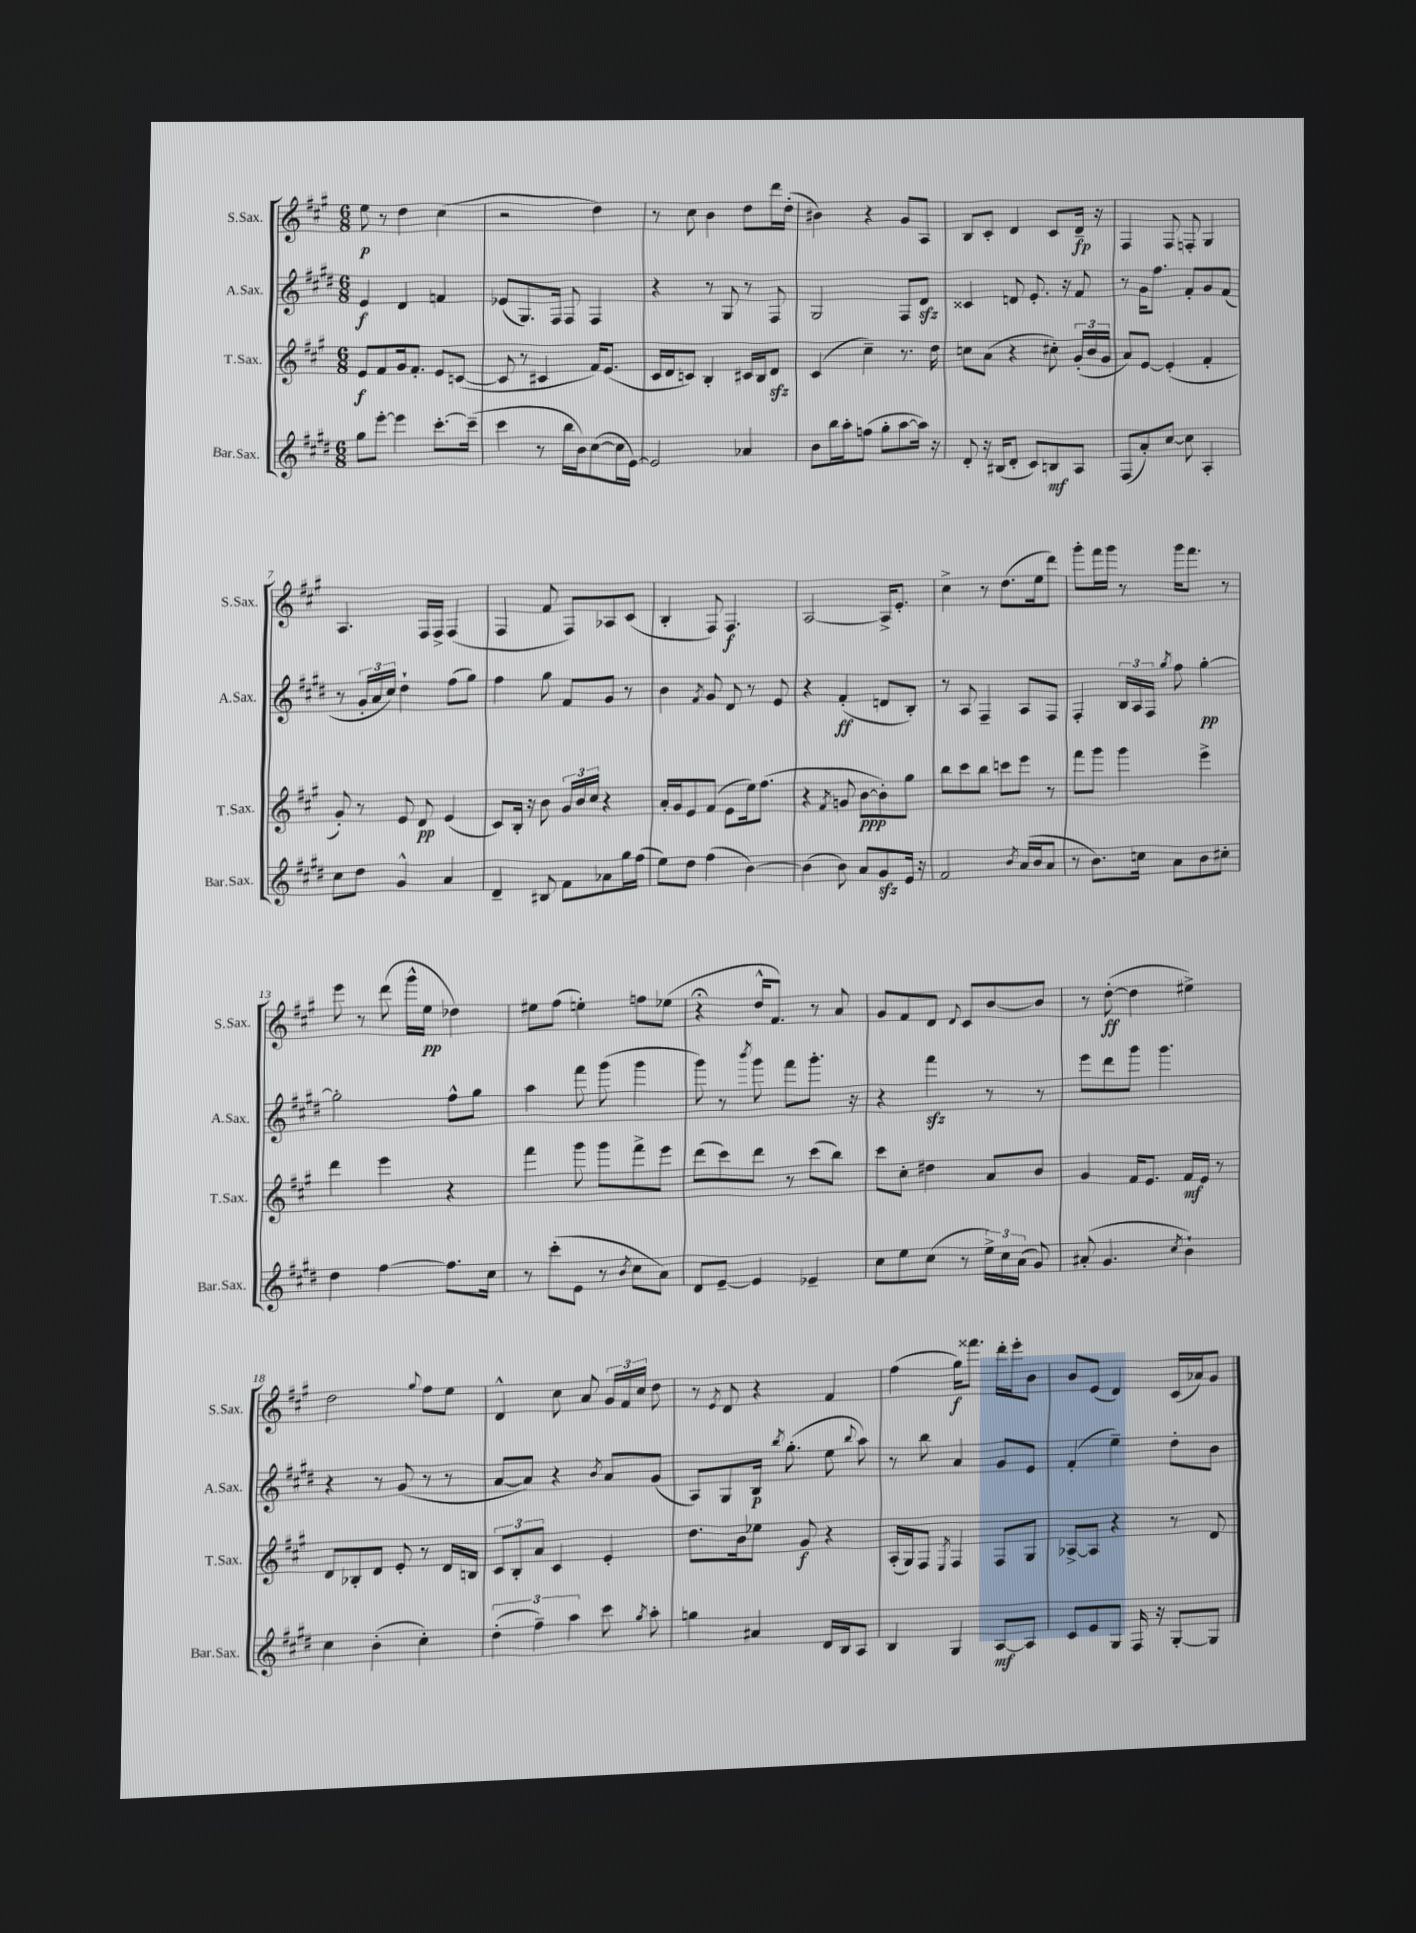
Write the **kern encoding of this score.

**kern	**dynam	**kern	**dynam	**kern	**dynam	**kern	**dynam
*part4	*part4	*part3	*part3	*part2	*part2	*part1	*part1
*staff4	*staff4	*staff3	*staff3	*staff2	*staff2	*staff1	*staff1
*I"Bar.Sax.	*	*I"T.Sax.	*	*I"A.Sax.	*	*I"S.Sax.	*
*I'Bar.Sax.	*	*I'T.Sax.	*	*I'A.Sax.	*	*I'S.Sax.	*
*clefG2	*	*clefG2	*	*clefG2	*	*clefG2	*
*k[f#c#g#d#]	*	*k[f#c#g#]	*	*k[f#c#g#d#]	*	*k[f#c#g#]	*
*M6/8	*	*M6/8	*	*M6/8	*	*M6/8	*
=1	=1	=1	=1	=1	=1	=1	=1
8gg#\L	.	8e/L	f	4e/	f	8ee\	p
[8eee'\J	.	8f#/	.	.	.	8r	.
4eee\]	.	16g#/k	.	4d#/	.	4dd\	.
.	.	8.f#'/J	.	.	.	.	.
[8.ccc#'\L	.	8e/L	.	4fn/	.	(4cc#\	.
.	.	([8cn/J	.	.	.	.	.
(16ccc#~\Jk]	.	.	.	.	.	.	.
=2	=2	=2	=2	=2	=2	=2	=2
4ccc#\	.	8c/]	.	(8e-X/L	.	2r	.
.	.	8r	.	8.G#/)	.	.	.
8r	.	4c#X/	.	.	.	.	.
.	.	.	.	16F#/Jk	.	.	.
16bb\LL	.	.	.	8F#/	.	.	.
16b\J)	.	.	.	.	.	.	.
([8cc#\	.	16f#/KL)	.	4F#/	.	4dd\)	.
.	.	(8.e/J	.	.	.	.	.
16cc#\L]	.	.	.	.	.	.	.
[16e\JJ)	.	.	.	.	.	.	.
=3	=3	=3	=3	=3	=3	=3	=3
2e/]	.	16c#/LL	.	4r	.	8r	.
.	.	16d/J	.	.	.	.	.
.	.	8cn/J)	.	.	.	8cc#\	.
.	.	4B'/	.	8r	.	4b\	.
.	.	.	.	8G#/	.	.	.
4a-X/	.	16c#X/LL	.	8r	.	8dd\L	.
.	.	16B/J	.	.	.	.	.
.	.	8dzz/J	.	8F#/	.	16ddd\L	.
.	.	.	.	.	.	(16dd'\JJ	.
=4	=4	=4	=4	=4	=4	=4	=4
8b\L	.	(4c#/	.	2G#/	.	4b#X\)	.
16bb\L	.	.	.	.	.	.	.
16aa'\J	.	.	.	.	.	.	.
(8ffn\J	.	4cc#~\)	.	.	.	4r	.
8gg#'\L	.	.	.	.	.	.	.
[8aa\	.	8.r	.	8F#/L	.	8g#/L	.
16aa\Jk])	.	.	.	8d#zz/J	.	8A/J	.
16r	.	16dd\	.	.	.	.	.
=5	=5	=5	=5	=5	=5	=5	=5
8d#'/	.	8ccn\L	.	4c##X/	.	8B/L	.
16r	.	(8a\J	.	.	.	8c#'/J	.
(16B#X/KL	.	.	.	.	.	.	.
8d#'/J	.	4r	.	8dn/	.	4d/	.
8c#/L)	.	.	.	8.e'/	.	.	.
8Bn/	mf	8cc#X'\)	.	.	.	8c#/L	.
.	.	.	.	16r	.	.	.
8A/J	.	(24g#'/LL	.	8f#/	.	16d~/Jk	fp
.	.	24b/	.	.	.	.	.
.	.	.	.	.	.	16r	.
.	.	24g#/JJ	.	.	.	.	.
=6	=6	=6	=6	=6	=6	=6	=6
(8F#/L	.	8a/L)	.	8r	.	4F#/	.
8a'/)	.	[8e/J	.	16g#\KL	.	.	.
.	.	.	.	8.ff#\J	.	.	.
[8cc#/J	.	(4e'/]	.	.	.	8F#/	.
8cc#\]	.	.	.	8f#'/L	.	8Fn'/	.
4A'/	.	4f#'/	.	8g#/	.	4G#/	.
.	.	.	.	(8f#/J	.	.	.
!!LO:LB:g=z
=7	=7	=7	=7	=7	=7	=7	=7
8cc#\L	.	8g#'/)	.	8r	.	4.A/	.
8dd#\J	.	8r	.	24g#'/LL	.	.	.
.	.	.	.	24a/	.	.	.
.	.	.	.	24cc#/JJ)	.	.	.
4g#^^/	.	8e/	.	4dd#`\	.	.	.
.	.	8d/	pp	.	.	16F#/LL	.
.	.	.	.	.	.	16F#^/JJ	.
4a/	.	(4e/	.	(8ff#\L	.	(4F#/	.
.	.	.	.	8gg#\J)	.	.	.
=8	=8	=8	=8	=8	=8	=8	=8
4d#~/	.	8c#/L)	.	4ff#\	.	4F#/	.
.	.	16B'/Jk	.	.	.	.	.
.	.	16r	.	.	.	.	.
8B#X/	.	8b\	.	8gg#\	.	8f#/	.
8f#\L	.	24g#/LL	.	8f#/L	.	8F#/L)	.
.	.	24b/	.	.	.	.	.
.	.	24cc#/JJ	.	.	.	.	.
8a-X\	.	4r	.	8g#/J	.	8A-X/	.
16gg#\L	.	.	.	8r	.	(8c#/J	.
(16ff#\JJ	.	.	.	.	.	.	.
=9	=9	=9	=9	=9	=9	=9	=9
8ee\L)	.	16a'/LL	.	4b\	.	4B'/	.
.	.	16g#/J	.	.	.	.	.
8dd#\J	.	8e/	.	.	.	.	.
.	.	.	.	8qf#/	.	.	.
(4ff#\	.	(8f#/J	.	8g#/	.	8F#/)	.
.	.	8e\L	.	8d#/	.	4.F#/	f
[4b\)	.	16ee\k)	.	8r	.	.	.
.	.	(8.ff#\J	.	.	.	.	.
.	.	.	.	8e/	.	.	.
=10	=10	=10	=10	=10	=10	=10	=10
(4b\]	.	4r	.	4r	.	[2A/	.
.	.	8qf#/	.	.	.	.	.
8b\)	.	8gn/	.	(4f#'/	ff	.	.
8a/L	.	[8b\L	ppp	.	.	.	.
8g#zz/	.	8b'\])	.	8dn/L	.	16A^/KL]	.
.	.	.	.	.	.	8.e'/J	.
16e/Jk	.	8gg#\J	.	8B'/J)	.	.	.
16r	.	.	.	.	.	.	.
=11	=11	=11	=11	=11	=11	=11	=11
2f#/	.	8bb\L	.	8r	.	4cc#^\	.
.	.	8ccc#\	.	8A/	.	.	.
.	.	8bb\J	.	4F#~/	.	8r	.
.	.	8cccn\L	.	.	.	(8.dd\L	.
8qb/	.	.	.	.	.	.	.
(16a/LL	.	8eee\J	.	8A/L	.	.	.
16b/J	.	.	.	.	.	16ee\k	.
8a/J	.	8r	.	8F#/J	.	8ddd\J)	.
=12	=12	=12	=12	=12	=12	=12	=12
8r	.	8fff#\L	.	4F#'/	.	8ggg#'\L	.
8.b\L)	.	8ggg#\J	.	.	.	16fff#\L	.
.	.	.	.	.	.	16ggg#\JJ	.
.	.	4ggg#\	.	24B/LL	.	8r	.
.	.	.	.	24A/	.	.	.
16ccn\Jk	.	.	.	.	.	.	.
.	.	.	.	24F#/JJ	.	.	.
.	.	.	.	8qgg#/	.	.	.
8a\L	.	.	.	8ff#\	.	16ggg#\KL	.
.	.	.	.	.	.	8.fff#\J	.
8b\	.	4eee^\	.	[4gg#'\	pp	.	.
8cc#X'\J	.	.	.	.	.	8r	.
!!LO:LB:g=z
=13	=13	=13	=13	=13	=13	=13	=13
4dd#\	.	4ddd\	.	2gg#'\]	.	8eee\	.
.	.	.	.	.	.	8r	.
[4ff#\	.	4eee\	.	.	.	(8ddd\	.
.	.	.	.	.	.	16ggg#^^\LL	.
.	.	.	.	.	.	16ee\JJ	pp
8.ff#\L]	.	4r	.	8ff#^^\L	.	4dd-X\)	.
.	.	.	.	8gg#\J	.	.	.
16cc#\Jk	.	.	.	.	.	.	.
=14	=14	=14	=14	=14	=14	=14	=14
8r	.	4fff#\	.	4aa\	.	8ee#X\L	.
(8ccc#'\L	.	.	.	.	.	(8ff#\J	.
8e\J	.	8ggg#\	.	8fff#\	.	4een'\)	.
8r	.	8ggg#\L	.	(8ggg#\	.	.	.
8qb/	.	.	.	.	.	.	.
8cc#\L	.	8fff#^\	.	4ggg#\	.	8ffn\L	.
8a\J)	.	8eee\J	.	.	.	(8ee-X\J	.
=15	=15	=15	=15	=15	=15	=15	=15
8d#/L	.	(8ddd\L	.	8ggg#\)	.	4r;<	.
[8e~/J	.	8ccc#\)	.	8r	.	.	.
.	.	.	.	8qbbb/	.	.	.
4e/]	.	8ddd\J	.	8ggg#\	.	16dd^^/KL	.
.	.	.	.	.	.	8.f#/J)	.
.	.	8r	.	8fff#\L	.	.	.
4e-X~/	.	(8ccc#\L	.	8.ggg#'\J	.	8r	.
.	.	8bb\J)	.	.	.	8a/	.
.	.	.	.	16r	.	.	.
=16	=16	=16	=16	=16	=16	=16	=16
8cc#\L	.	8ccc#\L	.	4r	.	8g#/L	.
8ee\	.	8cc#'\J	.	.	.	8f#/	.
(8cc#\J	.	4dd#X\	.	4fff#zz\	.	8d/J	.
.	.	.	.	.	.	8qqd/	.
8r	.	.	.	.	.	8c#/L	.
24ee^\LL)	.	8a/L	.	8r	.	[8b/	.
24cc#\	.	.	.	.	.	.	.
(24a\JJ	.	.	.	.	.	.	.
8g#/)	.	8b/J	.	8r	.	8b/J]	.
=17	=17	=17	=17	=17	=17	=17	=17
(8a#X'/	.	4g#/	.	8eee\L	.	8r	.
4.g#/	.	.	.	8ddd#\	.	([8dd'\	ff
.	.	16f#/KL	.	8ggg#\J	.	4dd\]	.
.	.	8.e/J	.	.	.	.	.
.	.	.	.	4.ggg#\	.	.	.
8qcc#/	.	.	.	.	.	.	.
4b`\)	.	16f#/LL	mf	.	.	4ee#X^\)	.
.	.	16e/JJ	.	.	.	.	.
.	.	8r	.	.	.	.	.
!!LO:LB:g=z
=18	=18	=18	=18	=18	=18	=18	=18
4cc#\	.	8d/L	.	4r	.	2dd\	.
.	.	8B-X'/	.	.	.	.	.
(4b'\	.	8d/J	.	8r	.	.	.
.	.	8e'/	.	(8g#/	.	.	.
.	.	.	.	.	.	8qqgg#/	.
4cc#'\)	.	8r	.	8r	.	8ff#\L	.
.	.	16d/LL	.	8r	.	8ee\J	.
.	.	16Bn/JJ	.	.	.	.	.
=19	=19	=19	=19	=19	=19	=19	=19
(6dd#'\	.	12c#/L	.	[8a/L	.	4d^^/	.
.	.	12B'/	.	.	.	.	.
.	.	.	.	8a/J])	.	.	.
6ff#~\)	.	12a/J	.	.	.	.	.
.	.	4c#/	.	4r	.	8cc#\	.
6aa\	.	.	.	.	.	.	.
.	.	.	.	.	.	8a/	.
.	.	.	.	8qb/	.	.	.
8ccc#\	.	4e'/	.	8a/L	.	24g#/LL	.
.	.	.	.	.	.	24f#/	.
.	.	.	.	.	.	24cc#/JJ	.
8qgg#/	.	.	.	.	.	.	.
8aa'\	.	.	.	(8g#/J	.	8dd\	.
=20	=20	=20	=20	=20	=20	=20	=20
4ggn\	.	8.dd\L	.	8A/L)	.	8r	.
.	.	.	.	.	.	8qe/	.
.	.	.	.	8G#/	.	8d/	.
.	.	16b\k	.	.	.	.	.
4a#X/	.	8ee-X\J	.	16B/Jk	p	4r	.
.	.	.	.	8qbb/	.	.	.
.	.	.	.	(8.gg#'\	.	.	.
.	.	8g#/	f	.	.	.	.
16d#/LL	.	4r	.	8ee\	.	4f#/	.
16B/J	.	.	.	.	.	.	.
.	.	.	.	8qqbb/	.	.	.
8A/J	.	.	.	8aa\)	.	.	.
=21	=21	=21	=21	=21	=21	=21	=21
4B/	.	(16A'/LL	.	8r	.	(4ff#\	.
.	.	16G#/J)	.	.	.	.	.
.	.	8F#/J	.	8bb\	.	.	.
.	.	8qE/	.	.	.	.	.
4G#/	.	4F#/	.	4a/	.	16gg#\KL)	f
.	.	.	.	.	.	8.fff##X\J	.
[8A/L	mf	8F#/L	.	8g#/L	.	16ddd'\LL	.
.	.	.	.	.	.	16eee'\J	.
8A/J]	.	8G#/J	.	8e/J	.	8b\J	.
=22	=22	=22	=22	=22	=22	=22	=22
8c#/L	.	[8A-X^/L	.	(4f#'/	.	8b/L	.
8e/	.	8A-/J]	.	.	.	(8e/J	.
8G#/J	.	4r	.	4ee~\)	.	4d/)	.
16F#/	.	.	.	.	.	.	.
16r	.	.	.	.	.	.	.
[8G#'/L	.	8r	.	8dd#'\L	.	(16c#/LL	.
.	.	.	.	.	.	16a-X/J)	.
8G#/J]	.	8d/	.	8b\J	.	8g#/J	.
==	==	==	==	==	==	==	==
*-	*-	*-	*-	*-	*-	*-	*-
